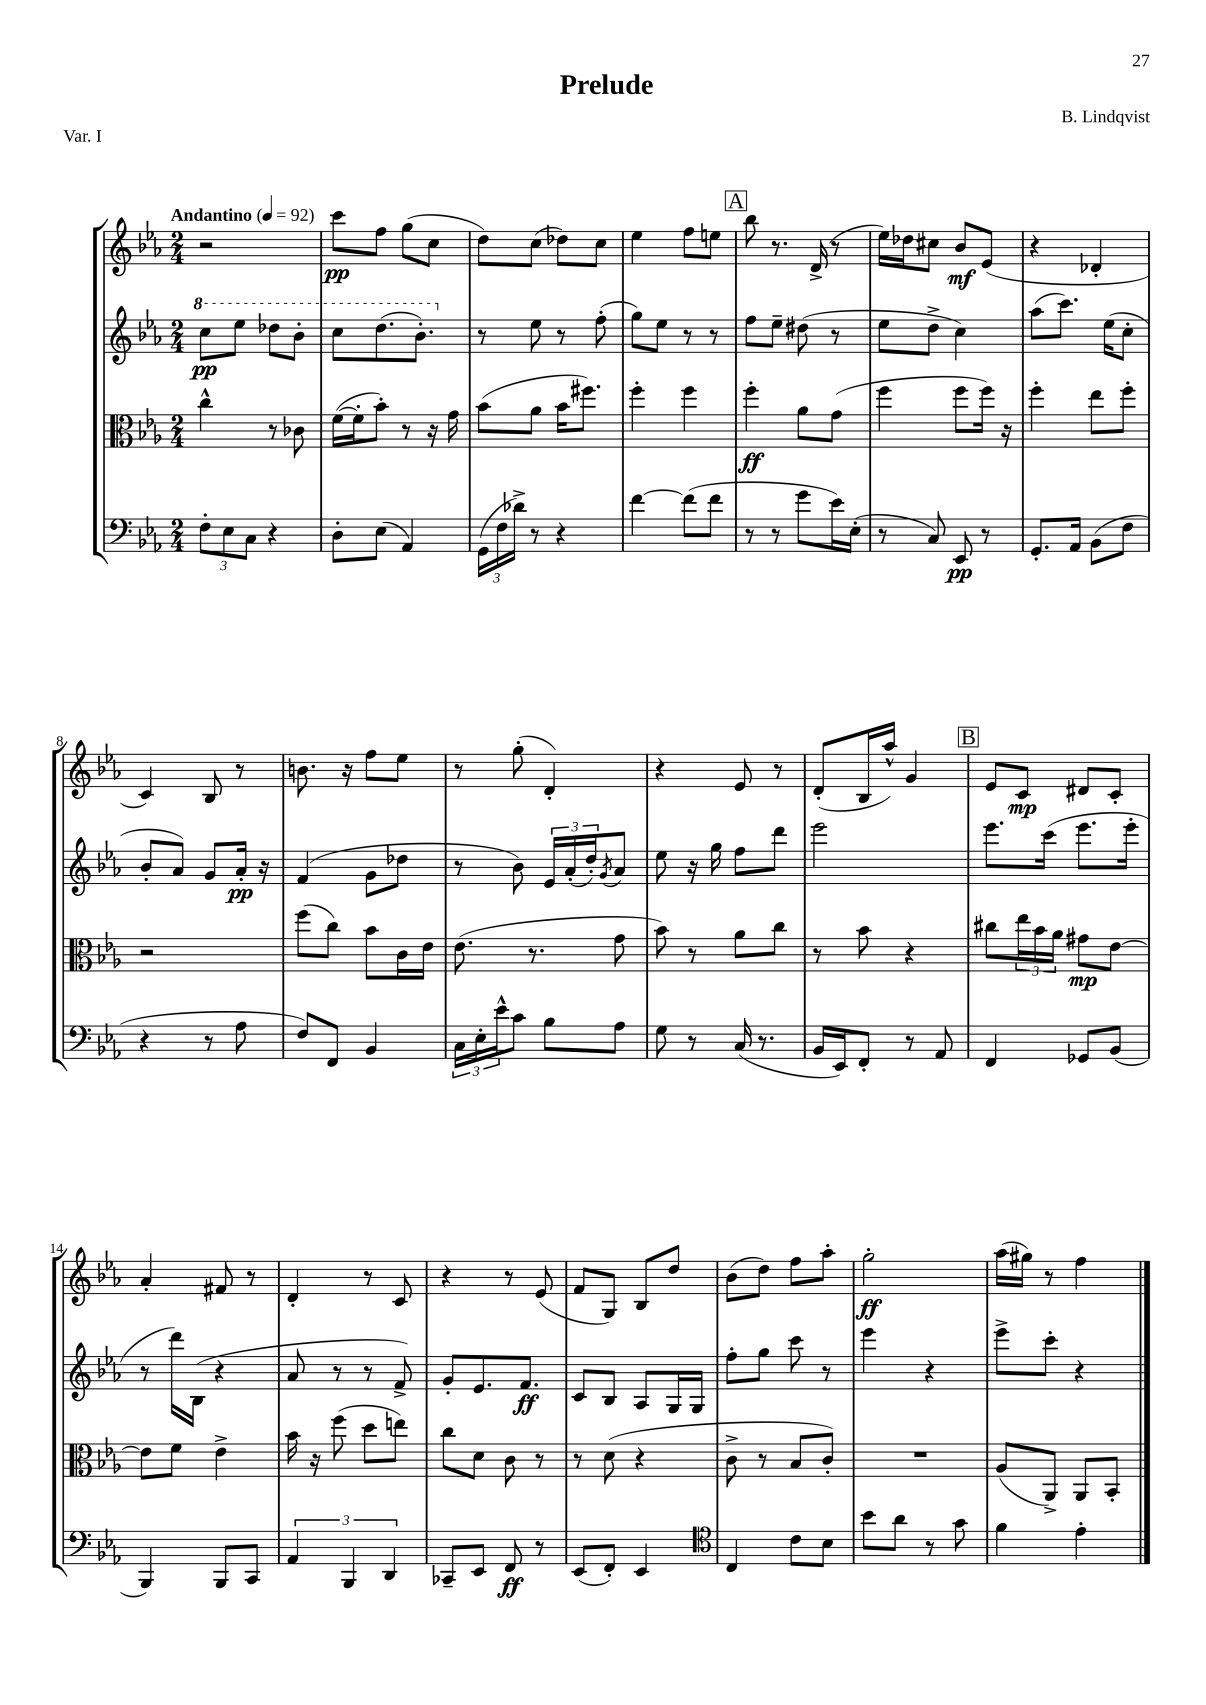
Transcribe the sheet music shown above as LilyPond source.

\header { title = "Prelude" composer = "B. Lindqvist" piece = "Var. I" }
<<
\new StaffGroup <<
\new Staff = "s0" {
    \clef treble \key ees \major \numericTimeSignature \time 2/4 \tempo "Andantino" 4 = 92
    r2 |
    c'''8\pp f''8 g''8( c''8 |
    d''8) c''8( des''8) c''8 |
    ees''4 f''8 e''8 |
    \mark \markup { \box "A" } bes''8 r8. d'16->( r8 |
    ees''16) des''16 cis''8 bes'8\mf ees'8( |
    r4 des'4-. |
    c'4) bes8 r8 |
    b'8. r16 f''8 ees''8 |
    r8 g''8-.( d'4-.) |
    r4 ees'8 r8 |
    d'8-.( bes16 aes''16-^) g'4 |
    \mark \markup { \box "B" } ees'8 c'8\mp dis'8 c'8-. |
    aes'4-. fis'8 r8 |
    d'4-. r8 c'8 |
    r4 r8 ees'8( |
    f'8 g8) bes8 d''8 |
    bes'8( d''8) f''8 aes''8-. |
    g''2-.\ff |
    aes''16( gis''16) r8 f''4 \bar "|." |
}
\new Staff = "s1" {
    \clef treble \key ees \major \numericTimeSignature \time 2/4
    \ottava #1 c'''8\pp ees'''8 des'''8 bes''8-. |
    c'''8 d'''8.( bes''8.-.) \ottava #0 |
    r8 ees''8 r8 f''8-.( |
    g''8) ees''8 r8 r8 |
    \mark \markup { \box "A" } f''8 ees''8-- dis''8( r8 |
    ees''8 d''8-> c''4) |
    aes''8( c'''8.) ees''16( c''8-. |
    bes'8-. aes'8) g'8 aes'16-.\pp r16 |
    f'4( g'8 des''8 |
    r8 bes'8) \tuplet 3/2 { ees'16 aes'16-.( d''16-.) } \acciaccatura { g'8 } aes'8 |
    ees''8 r16 g''16 f''8 d'''8 |
    ees'''2 |
    \mark \markup { \box "B" } ees'''8. c'''16( ees'''8. ees'''16-. |
    r8 d'''16) bes16( r4 |
    aes'8 r8 r8 f'8->) |
    g'8-. ees'8. f'8.\ff |
    c'8 bes8 aes8 g16 g16 |
    f''8-. g''8 c'''8 r8 |
    ees'''4 r4 |
    ees'''8-> c'''8-. r4 \bar "|." |
}
\new Staff = "s2" {
    \clef alto \key ees \major \numericTimeSignature \time 2/4
    c''4-^ r8 ces'8 |
    f'16~( f'16-. bes'8-.) r8 r16 g'16 |
    bes'8( aes'8 bes'16 fis''8.) |
    f''4-. f''4 |
    \mark \markup { \box "A" } f''4-.\ff aes'8 g'8( |
    f''4 f''8 f''16) r16 |
    f''4-. ees''8 f''8-. |
    r2 |
    f''8( c''8) bes'8 c'16 ees'16 |
    ees'8.( r8. g'8 |
    bes'8) r8 aes'8 c''8 |
    r8 bes'8 r4 |
    \mark \markup { \box "B" } cis''8 \tuplet 3/2 { ees''16 bes'16 aes'16 } gis'8\mp ees'8~ |
    ees'8 f'8 ees'4-> |
    bes'16 r16 f''8( d''8 e''8) |
    c''8 d'8 c'8 r8 |
    r8 d'8( r4 |
    c'8-> r8 bes8 c'8-.) |
    R2 |
    aes8( aes,8->) aes,8 bes,8-. \bar "|." |
}
\new Staff = "s3" {
    \clef bass \key ees \major \numericTimeSignature \time 2/4
    \tuplet 3/2 { f8-. ees8 c8 } r4 |
    d8-. ees8( aes,4) |
    \tuplet 3/2 { g,16( f16 des'16->) } r8 r4 |
    f'4~ f'8( f'8 |
    \mark \markup { \box "A" } r8 r8 g'8 ees'16) ees16-.( |
    r8 c8) ees,8\pp r8 |
    g,8.-. aes,16 bes,8( f8 |
    r4 r8 aes8 |
    f8) f,8 bes,4 |
    \tuplet 3/2 { c16 ees16-. ees'16-^ } c'8 bes8 aes8 |
    g8 r8 c16( r8. |
    bes,16 ees,16) f,8-. r8 aes,8 |
    \mark \markup { \box "B" } f,4 ges,8 bes,8( |
    bes,,4) bes,,8 c,8 |
    \tuplet 3/2 { aes,4 bes,,4 d,4 } |
    ces,8-- ees,8 f,8\ff r8 |
    ees,8( f,8-.) ees,4 |
    \clef tenor c4 c'8 bes8 |
    bes'8 aes'8 r8 g'8 |
    f'4 ees'4-. \bar "|." |
}
>>
>>
